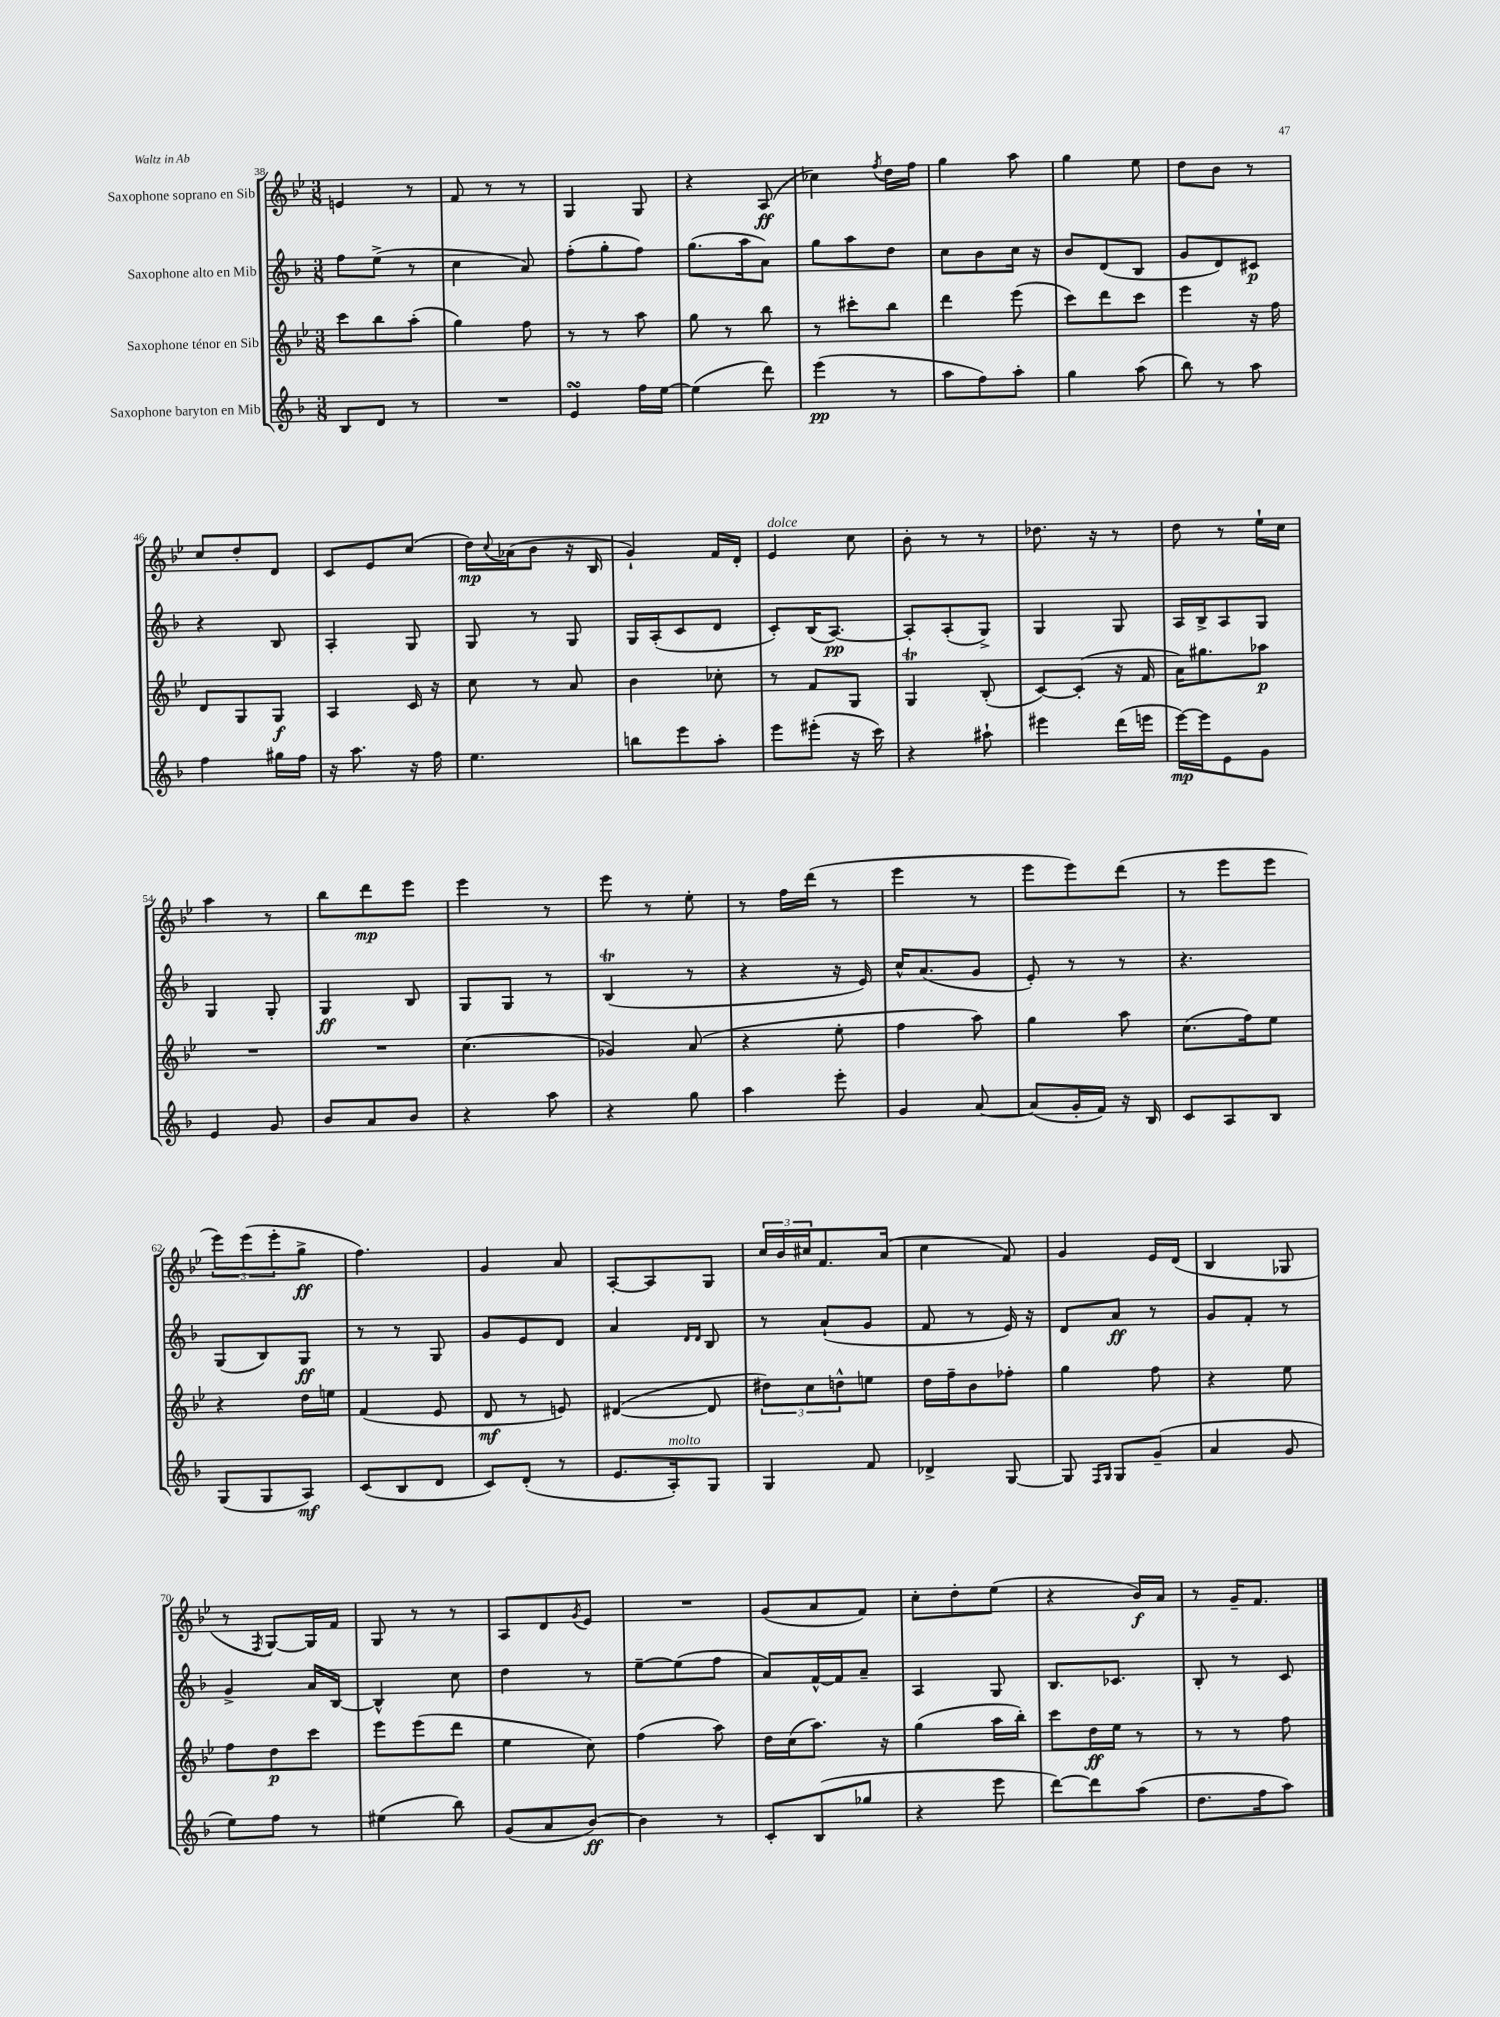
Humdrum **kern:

**kern	**kern	**kern	**kern
*staff4	*staff3	*staff2	*staff1
*clefG2	*clefG2	*clefG2	*clefG2
*k[b-]	*k[b-e-]	*k[b-]	*k[b-e-]
*M3/8	*M3/8	*M3/8	*M3/8
8B-/L	8ccc\L	8ff\L	4e/
8d/J	8bb-\	(8ee^\J	.
8r	(8aa'\J	8r	8r
=	=	=	=
4.r	4gg\)	4cc\	8f/
.	.	.	8r
.	8ff\	8a/)	8r
=	=	=	=
4e/	8r	(8ff'\L	4G/
.	8r	8gg'\	.
16ff\LL	8aa\	8ff\J)	8G/
[16ee\JJ	.	.	.
=	=	=	=
(4ee\]	8gg\	(8.gg\L	4r
.	8r	.	.
.	.	16aa\k	.
8ddd\)	8bb-\	8a\J)	(8A/
=	=	=	=
(4eee\	8r	8gg\L	4cc-\)
.	8ccc#'\L	8aa\	.
.	.	.	8qff/
8r	8bb-\J	8dd\J	16dd\LL
.	.	.	16ff\JJ
=	=	=	=
8aa\L	4ddd\	8cc\L	4gg\
8ff\)	.	8b-\	.
8aa'\J	(8eee-\	16cc\Jk	8aa\
.	.	16r	.
=	=	=	=
4gg\	8ccc\L)	8b-/L	4gg\
.	8ddd\	(8d/	.
(8aa\	8ccc\J	8B-/J	8ee-\
=	=	=	=
8bb-\)	4eee-\	8g/L	8dd\L
8r	.	8d/)	8b-\J
8aa\	16r	8c#/J	8r
.	16ff\	.	.
=	=	=	=
4ff\	8d/L	4r	8cc/L
.	8G/	.	8dd'/
16gg#\LL	8G/J	8B-/	8d/J
16ff\JJ	.	.	.
=	=	=	=
16r	4A/	4A'/	8c/L
8.aa\	.	.	.
.	.	.	8e-/
16r	16c/	8G/	(8cc/J
16ff\	16r	.	.
=	=	=	=
4.ee\	8cc\	8G/	16dd\LL)
.	.	.	8qqcc/
.	.	.	(16a-\J
.	8r	8r	8b-\J
.	8a/	8G/	16r
.	.	.	16B-/
=	=	=	=
8bb\L	4b-\	16G/LL	4g`/)
.	.	(16A'/J	.
8eee\	.	8c/	.
8aa'\J	8cc-'\	8d/J	16f/LL
.	.	.	16d'/JJ
=	=	=	=
8eee\L	8r	8c'/L)	4e-/
(8eee#'\J	8f/L	(16B-/K	.
.	.	[8.A/J)	.
16r	8G/J	.	8cc\
16ccc\)	.	.	.
=	=	=	=
4r	4G/	8A'/]L	8b-'\
.	.	(8A'/	8r
8aa#`\	(8B-'/	8G^/J)	8r
=	=	=	=
4eee#\	[8c/L)	4G/	8.dd-\
.	(8c'/]J	.	.
.	.	.	16r
(16ddd\LL	16r	8G/	8r
16eee\JJ	16f/	.	.
=	=	=	=
[16eee\LL)	16a\LK)	16A/LL	8dd\
16eee\]J	8.gg#\	16B-^/J	.
8e\	.	8A/	8r
8g\J	8aa-\J	8G/J	16ee-`\LL
.	.	.	16cc\JJ
=	=	=	=
4e/	4.r	4G/	4aa\
8g/	.	8G'/	8r
=	=	=	=
8b-/L	4.r	4G/	8bb-\L
8a/	.	.	8ddd\
8b-/J	.	8B-/	8eee-\J
=	=	=	=
4r	(4.cc\	8G/L	4eee-\
.	.	8G/J	.
8aa\	.	8r	8r
=	=	=	=
4r	4g-/)	(4B-/	8eee-\
.	.	.	8r
8gg\	(8a/	8r	8ee-'\
=	=	=	=
4aa\	4r	4r	8r
.	.	.	16ff\LL
.	.	.	(16ddd\JJ
8eee'\	8ee-'\	16r	8r
.	.	16e/)	.
=	=	=	=
4g/	4ff\	16cc^^/LK	4eee-\
.	.	(8.a/	.
[8a/	8aa\)	8g/J	8r
=	=	=	=
(8a/]L	4gg\	8e'/)	8eee-\L
16g'/L	.	8r	8eee-\)
16f/JJ)	.	.	.
16r	8aa\	8r	(8ddd\J
16B-/	.	.	.
=	=	=	=
8c/L	(8.cc\L	4.r	8r
8A/	.	.	8eee-\L
.	16ff\k)	.	.
8B-/J	8ee-\J	.	8eee-\J
=	=	=	=
(8G/L	4r	(8G/L	12eee-\L)
.	.	.	(12eee-\
8G/	.	8B-/)	.
.	.	.	12eee-'\
8A/J)	16dd\LL	8G/J	8gg^\J
.	16ee\JJ	.	.
=	=	=	=
(8c/L	(4f/	8r	4.ff\)
8B-/	.	8r	.
8d/J	8e-/	8G/	.
=	=	=	=
8c/L)	8d/	8g/L	4g/
(8d'/J	8r	8e/	.
8r	8e/)	8d/J	8a/
=	=	=	=
8.e/L	([4d#/	4a/	[8A'/L
.	.	.	8A/]
16A'/k)	.	.	.
.	.	16qqd/LL	.
.	.	16qqd/JJ	.
8G/J	8d#/]	8B-/	8G/J
=	=	=	=
4G/	12dd#\L)	8r	24cc/LL
.	.	.	24b-/
.	12cc\	.	24cc#/J
.	.	(8a`/L	8.f/
.	12dd^^\	.	.
8f/	8ee\J	8g/J	.
.	.	.	(16a/Jk
=	=	=	=
4d-^/	16dd\LL	8f/	4cc\
.	16ff~\J	.	.
.	8b-\	8r	.
[8G/	8ff-'\J	16e/)	8f/)
.	.	16r	.
=	=	=	=
8G/]	4gg\	8d/L	4g/
16qqF/LL	.	.	.
16qqG/JJ	.	.	.
8G/L	.	8a/J	.
(8g~/J	8ff\	8r	16e-/LL
.	.	.	(16d/JJ
=	=	=	=
4a/	4r	8g/L	4B-/
.	.	8f'/J	.
8g/	8ee-\	8r	8G-/
=	=	=	=
8ee\L)	8ff\L	4g^/	8r
.	.	.	8qF/
8ff\J	8dd\	.	[8G/L)
8r	8ccc\J	16a/LL	16G/]L
.	.	[16B-/JJ	16f/JJ
=	=	=	=
(4ee#\	8eee-\L	4B-^^/]	8G/
.	(8eee-\	.	8r
8bb-\)	8ddd\J	8cc\	8r
=	=	=	=
(8g/L	4ee-\	4dd\	8A/L
8a/	.	.	8d/
.	.	.	8qg/
[8b-/J)	8cc\)	8r	8e-/J
=	=	=	=
4b-\]	(4ff\	[8ee~\L	4.r
.	.	(8ee\]	.
8r	8aa\)	8ff\J	.
=	=	=	=
8c'/L	16dd\LL	8a/L)	(8g/L
.	(16cc\J	.	.
(8B-/	8.aa\J)	[16f^^/L	8a/
.	.	16f/]J	.
8gg-/J	.	8a~/J	8f/J)
.	16r	.	.
=	=	=	=
4r	(4gg\	4A/	8cc'\L
.	.	.	8dd'\
8eee\	16aa\LL	8G/	(8ee-\J
.	16bb-'\JJ)	.	.
=	=	=	=
[8ddd\L)	8ccc\L	8.B-/L	4r
8ddd\]	16dd\L	.	.
.	16ee-\JJ	8.c-/J	.
(8aa\J	8r	.	16b-/LL)
.	.	.	16a/JJ
=	=	=	=
8.dd\L	8r	8B-'/	8r
.	8r	8r	16g~/LK
16ff\k	.	.	8.f/J
8aa\J)	8ff\	8c/	.
==	==	==	==
*-	*-	*-	*-
